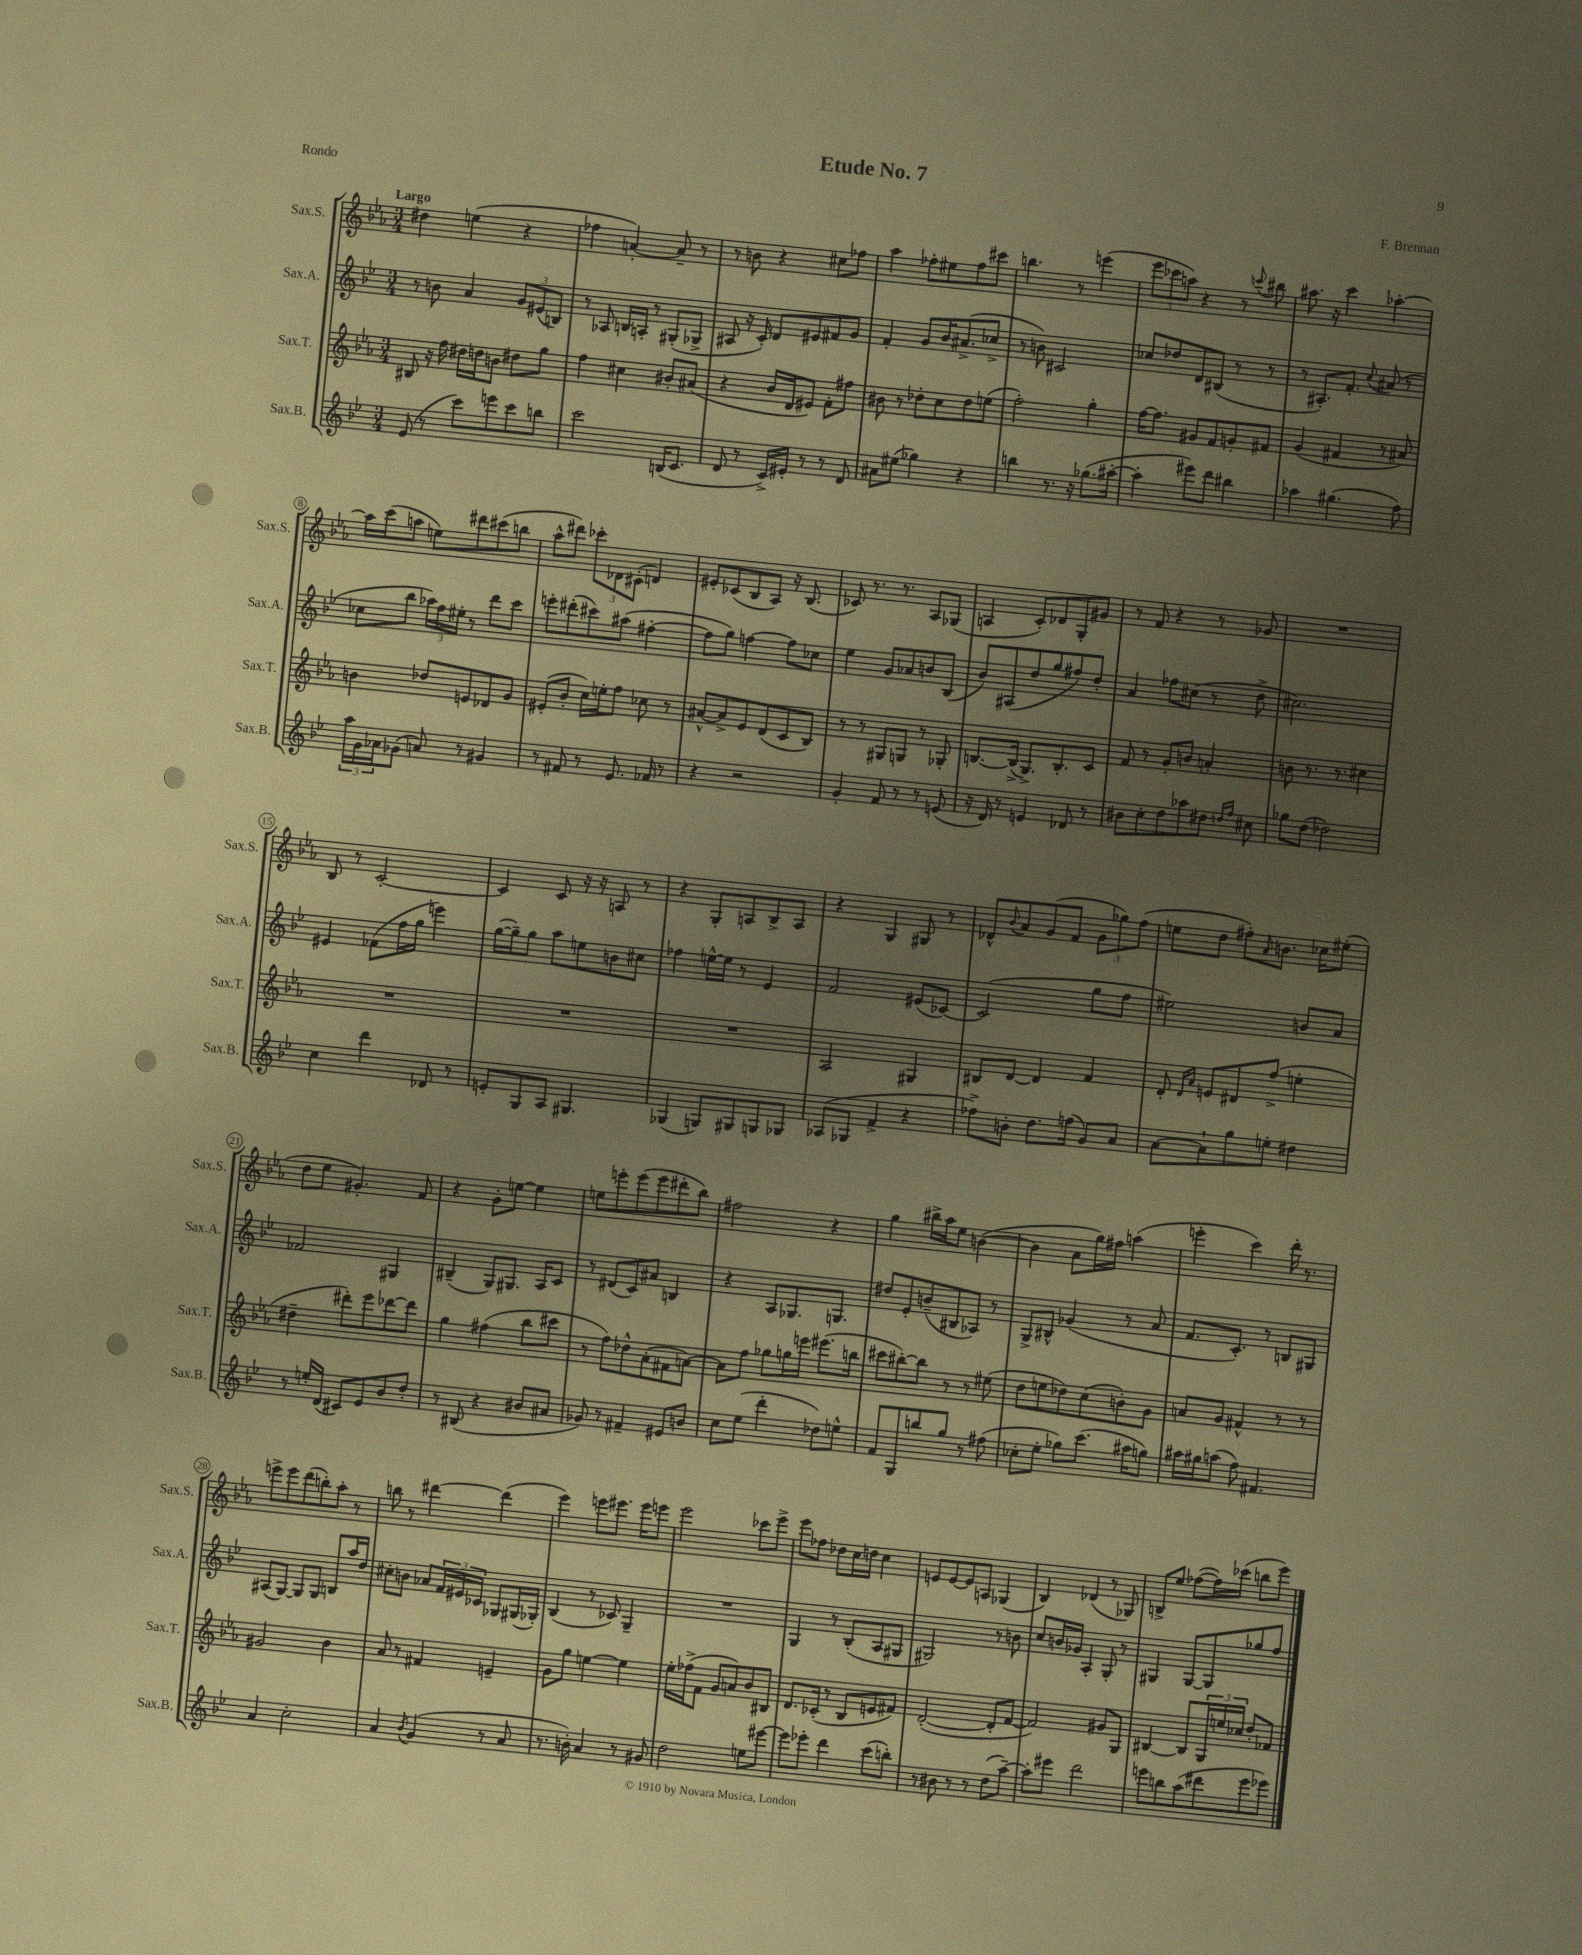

**kern	**kern	**kern	**kern
*staff4	*staff3	*staff2	*staff1
*clefG2	*clefG2	*clefG2	*clefG2
*k[b-e-]	*k[b-e-a-]	*k[b-e-]	*k[b-e-a-]
*M3/4	*M3/4	*M3/4	*M3/4
(8e-/	8B#/	8r	4dd#\
8r	16r	8b\	.
.	16ff\	.	.
8ccc\L)	16dd#\LL	4a/	(4ee\
.	16dd\J	.	.
8eee\	8b\J	.	.
8ccc\	8dd#\L	12g/L	4r
.	.	(12e#/	.
8bb\J	8gg\J	.	.
.	.	12B/J)	.
=	=	=	=
2ccc\	4ff\	8r	4ff-\
.	.	8A-/	.
.	4cc#\	16B/LL	[4a'/)
.	.	16A'/JJ	.
.	.	8r	.
(16B/LK	8b#'/L	(8G#'/L	8a~/]
8.c/J	.	.	.
.	(8a#/J	8G-^/J	8r
=	=	=	=
8d/	4r	8A#/	8r
8r	.	16r	8b\
.	.	16c'/)	.
16c^/LL)	16b-/LL	8d/L	4r
16e#'/JJ	16d/J	.	.
8r	8e#/J)	8e#/	.
8r	8f'\L	8f#/	8cc#\L
8d/	8ff#\J	8g/J	8ff-\J
=	=	=	=
8a#\L	8b#\	4f'/	4aa-\
(8ee#\J	8r	.	.
4gg-\)	8dd-'\L	8g/L	8ff-'\L
.	8cc\	16b-/K	8ee#\
.	.	(8.a#^/	.
4r	8dd-\	.	8ff-\
.	(8ee\J	8cc-^/J	8ccc#\J
=	=	=	=
4bb\	2ff'\)	8r	4.bb\
.	.	8b\)	.
8.r	.	2c#/	.
.	.	.	8r
16r	.	.	.
(8.gg-\L	4gg'\	.	(4eee\
[16aa#'\Jk	.	.	.
=	=	=	=
4aa#'\]	[16ff\LK	8cc-/L	12eee-\L
.	8.ff\]J	.	.
.	.	.	12ccc-\
.	.	8dd-/	.
.	.	.	12aa\J)
8eee#\L)	8g#/L	8d/	4r
8ddd\J	8f/	(8B#/J	.
4bb#\	8g'/	8r	8r
.	.	.	8qqccc/
.	8f#/J	8r	8bb#\
=	=	=	=
4aa-\	(4g/	8r	8.aa#\
.	.	8.A#'/L)	.
.	.	.	16r
(4.gg#\	4f#/	.	4ccc\
.	.	8.f'/J	.
.	.	8qqcc/	.
.	8r	(8a#/	[4aa-'\
8ff\)	8a#/)	8r	.
=	=	=	=
24aa\LL	4b\	8cc-\L	16aa-\]LL
24g\	.	.	.
.	.	.	(16ccc\J
24a-\J	.	.	.
(8g-\J	.	8bb-\J	8aa\J
8a/)	8dd-/L	24aa-\LL)	8ee\L)
.	.	24ff\	.
.	.	24ee#'\JJ	.
8r	8e/	8r	8ddd#\
4g#/	8d-/	8ddd\L	(8ccc#\
.	8g/J	8ccc\J	8bb\J
=	=	=	=
8r	(8e#'/L	8eee'\L	8aa-^^\L
8f#/	8b-'/J	(8ddd#'\	8ddd#\J)
8r	16cc\LL)	8ccc#\)	12ccc-'\L
.	16ee'\J	.	.
.	.	.	12d-\
8.e-/	8ff\J	(8aa#\J	.
.	.	.	(12c#'\J
.	8cc-\	[4ff#'\	4d/)
16f-/	.	.	.
8r	8r	.	.
=	=	=	=
4r	[8a#^^/L	8ff#\]L	8e#'/L
.	8a#^/]	8gg\J)	(8c-/
2r	8e-/	[4ff\	8B-/
.	(8d/	.	8A-/J)
.	8c/	8ff\]L	16r
.	.	.	(8.B-/
.	8B-/J)	8cc-\J	.
=	=	=	=
4g'/	8r	4ee-\	8c-/)
.	8r	.	8.r
8f/	8G#/L	8g/L	.
.	.	.	8.r
8r	8G/J	8a-/	.
8r	8r	8b/	8A-/L
(8e/	8G-'/	(8B-/J	(8G-/J
=	=	=	=
16r	[8.B/L	8b-/L)	4A/
16d/)	.	.	.
8r	.	(8A#/	.
.	(16B^/]Jk	.	.
4e/	8.G^/L)	8dd/	8c'/L)
.	.	8gg/	8d-/
.	8.B'/	.	.
8d-/	.	8ff#/)	8G'/
8r	8c/J	8dd'/J	8g#/J
=	=	=	=
8b#\L	8f/	4a/	8r
8cc'\	8r	.	8f/
8dd\	8g'/L	8ff-\L	4r
8aa-\	8b/J	(8cc#\J	.
8dd#\J	4a'/	8r	8r
16qqdd/LL	.	.	.
16qqff/JJ	.	.	.
8cc#\	.	8dd^\	8g-/
=	=	=	=
8gg-\L	8b\	2.cc#\)	2.r
(8dd\J	8.r	.	.
2dd-\)	.	.	.
.	8.r	.	.
.	4cc#\	.	.
=	=	=	=
4cc\	2.r	4e#/	8B-/
.	.	.	8r
4ddd\	.	(8f-\L	[2c'/
.	.	16ff\L	.
.	.	16gg\JJ	.
8d-/	.	4eee\)	.
8r	.	.	.
=	=	=	=
8e'/L	2.r	([16gg\LL	4c/]
.	.	16gg~\]J)	.
8G/	.	8gg\J	.
8A/J	.	8aa\L	8c/
4.G#/	.	8ee\	16r
.	.	.	16r
.	.	8b\	8A/
.	.	8cc#\J	8r
=	=	=	=
(4G-/	2.r	4ff-\	4r
8G/L)	.	[16ee^^\LL	8G'/L
.	.	16ee\]JJ	.
8G#/	.	8r	8A/
8G/	.	4e-/	8B-^/
8G-/J	.	.	8A/J
=	=	=	=
(8A-/L	2A-/	2f/	4r
8G-/J	.	.	.
4f^/	.	.	4G/
4r	4G#/	(8e#/L	8G#/
.	.	[8c-/J)	8r
=	=	=	=
8ff-^\L)	8B#/L	(2c-/]	8d-^^/L
.	.	.	8qqb-/
8b'\J	[8d/J	.	8a-/
8.dd\L	4d/]	.	(8g/
.	.	.	8f/J
(16ff\Jk	.	.	.
8g/L)	4f/	8gg\L	12g\L
.	.	.	12gg-\)
8a/J	.	8ff\J	.
.	.	.	(12ff\J
=	=	=	=
[8a\L	8d'/	2ee#\)	8ee\L
.	16qqd/LL	.	.
.	16qqa-/JJ	.	.
8a`\]	8e/L	.	8dd\J
8gg\	8d#/	.	8ff#'\L)
.	.	.	16qqa-/
8ee'\J	(8ff^/J	.	8.b\J
4dd#\	4ee'\	8b/L	.
.	.	.	16cc-\LK
.	.	8a/J	(8ee#'\J
=	=	=	=
8r	4dd#~\	2f-/	8dd\L
16ee'/LL	.	.	8ee-\J
(16d/JJ	.	.	.
8c#/L)	8ddd#'\L)	.	4.g#'/)
8e-/	8eee-\	.	.
8b-/	[8ddd-\	4G#/	.
8dd'/J	8ddd-\]J	.	8f/
=	=	=	=
8r	4gg\	(4B#~/	4r
(8B#/	.	.	.
4r	(4ff#\	8G/L)	8g'\L
.	.	8.G#/J	[8ee\J
8b#/L	8bb-\L	.	4ee\]
.	.	16A/LK	.
8a#/J	8ccc#\J	8c/J	.
=	=	=	=
8g-/)	8r	8r	8ee\L
8r	8ff\L)	(8d#/L	8eee'\
4f#~/	8dd-^^\	8c/)	(8eee\
.	(8a-'\	8a#/J	8eee\
8e#/L	8f#\	4B/	8ddd#'\
8b/J	[8a\J)	.	8bb-\J)
=	=	=	=
8cc\L	8a\]L	4r	2ff#\
(8ee-\J	8ff\J	.	.
4ddd'\	8gg-\L	8A/L	.
.	16gg\L	8.G-/	.
.	16eee\JJ	.	.
8dd-\L)	(8.eee#\L	.	4r
.	.	8.G/J	.
8ee^^\J	.	.	.
.	16bb\Jk	.	.
=	=	=	=
8f/L	8ccc#\L	8dd#/L	4gg\
8G/	[8bb#'\)	8e-'/	.
8bb/	8bb#\]J	(8b~/	16bb#^\LL
.	.	.	16aa-\J
8gg/J	8r	8B#/	8ee-\J
8r	8r	8A-/J)	([4b\
(8ff#\	(8ee#\	8r	.
=	=	=	=
8cc-'\L	8dd\L	8G^/L	4b\]
8ee-'\J	8ee\	8B#^^/J	.
8gg-\L)	8dd-\)	(4g-/	8a-\L
(8.ccc\J	(8cc\	.	16gg\L)
.	.	.	16ff#\JJ
.	8b'\)	8r	(4aa\
16aa#\LK	.	.	.
8gg\J)	8g\J	8a/	.
=	=	=	=
16aa#\LL	8a/L	8.f/L	4eee'\
16gg#\J	.	.	.
(8aa\J	8g/J	.	.
.	.	8.c'/J)	.
8ff\)	4f#^^/	.	4ccc\)
4.f#/	.	8r	.
.	8r	8B/L	16ddd'\
.	.	.	8.r
.	8r	8G#/J	.
=	=	=	=
4a/	2g#/	(8A#/L	8eee^\L
.	.	[8G/J)	8eee\
2cc'\	.	8G/]L	(8ddd\
.	.	8G/J	8bb'\)
.	4b-\	8B/L	8aa-'\J
.	.	16aa/L	8r
.	.	16dd/JJ	.
=	=	=	=
4a/	8a-/	8cc#'\L	8bb\
.	8r	8b\J	8r
8qb-/	.	.	.
(4g/	4f#/	8a-/L	[4ddd#\
.	.	24f/L	.
.	.	24e#/	.
.	.	24c-/JJ	.
8r	4e~/	8G-/L	(4ddd#\]
8a/	.	(16G#/L	.
.	.	16G-'/JJ)	.
=	=	=	=
8.r	8g\L	(4B-/	4eee-\)
.	8gg\J	.	.
16b'\)	.	.	.
4a/	[4ee\	8r	8eee\L
.	.	8c-/)	8.eee#\J
8r	4ee\]	4G~/	.
.	.	.	16eee#\LK
8g#/	.	.	8eee\J
=	=	=	=
2dd\	16ee-'\LL	2.r	2eee-\
.	(16ff-^\J	.	.
.	8f\J	.	.
.	8g/L	.	.
.	8a/)	.	.
8ee\L	8b-/	.	8ccc-\L
[8eee#\J	8B#/J	.	8eee-^\J
=	=	=	=
8eee#\]L	8.d/L	4G/	8eee-\L
8eee-'\J	.	.	8ff-\J
.	(16c-'/Jk	.	.
4ddd\	8r	8r	8dd-\L
.	8B-/L	(8B-'/L	16cc\L
.	.	.	16dd\JJ
(8ccc\L	8e/	8A/	4cc\
8bb'\J)	8f#/J)	8G#/J	.
=	=	=	=
8r	([2d'/	2G#/)	8e/L
8b#\	.	.	[8e/
8r	.	.	8e/]
8r	.	.	8A/J
(8dd\L	8d'/]L	8r	(4G-/
[8aa~\J)	[8f/J	8b\	.
=	=	=	=
8aa'\]L	2f/])	8cc/L	4B-/)
8eee#\J	.	16b/L	.
.	.	16g-/JJ	.
2ddd\	.	4A'/	(4d-/
.	8g#/L	8G'/	8r
.	8G/J	8r	8G-/)
=	=	=	=
8eee\L	[4B#/	4G#/	8B^/L
8bb\	.	.	8ee-/J
(8aa\	8B#/]L	[8G#/L	([8ff-\L
8ddd#\	24G/L	8G#/]	16ff-\]L)
.	24ee/	.	.
.	.	.	(16ccc-\JJ
.	24cc-/JJ	.	.
8eee\	8dd'/L	8gg-/	8bb\L
8eee-\J)	8f-/J	8ff/J	8eee-\J)
==	==	==	==
*-	*-	*-	*-
